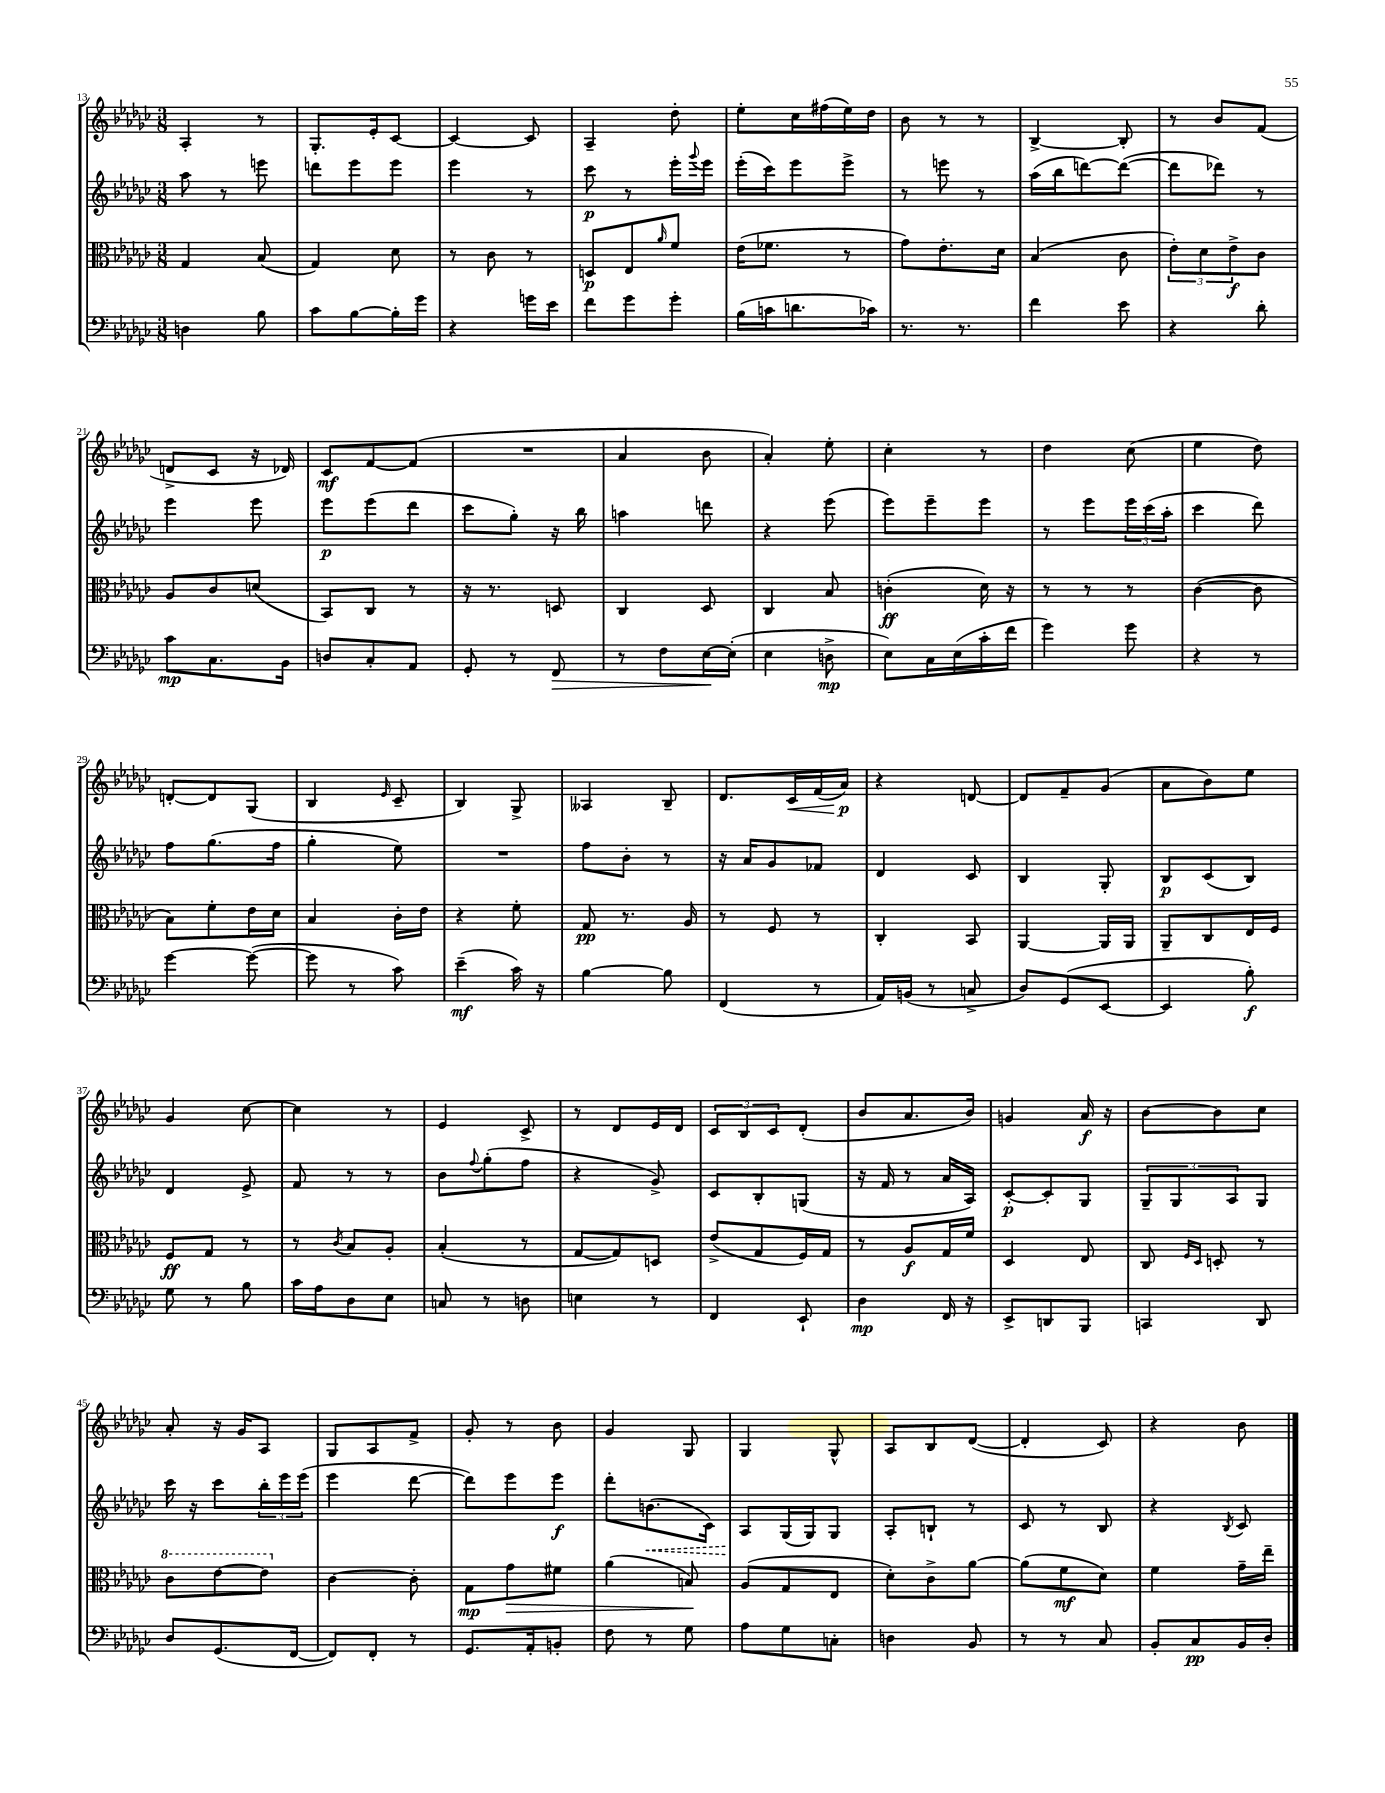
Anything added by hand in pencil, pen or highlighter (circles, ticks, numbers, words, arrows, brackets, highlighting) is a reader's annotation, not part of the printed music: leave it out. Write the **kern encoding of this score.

**kern	**kern	**kern	**kern
*staff4	*staff3	*staff2	*staff1
*clefF4	*clefC3	*clefG2	*clefG2
*k[b-e-a-d-g-c-]	*k[b-e-a-d-g-c-]	*k[b-e-a-d-g-c-]	*k[b-e-a-d-g-c-]
*M3/8	*M3/8	*M3/8	*M3/8
4D	4G-	8aa-	4A-'
.	.	8r	.
8B-	(8B-	8eee	8r
=	=	=	=
8c-	4G-)	8ddd	8.G-'
[8B-	.	8eee-	.
.	.	.	16e-'
16B-']	8d-	8eee-	[8c-
16g-	.	.	.
=	=	=	=
4r	8r	4eee-	4c-_
.	8c-	.	.
16g	8r	8r	8c-]
16e-	.	.	.
=	=	=	=
8f	8D	8ccc-	4A-~
8g-	8E-	8r	.
.	16qqa-	.	.
8g-'	8f	16eee-'	8dd-'
.	.	8qqggg-	.
.	.	16eee-	.
=	=	=	=
(16B-	(16e-	(16eee-'	8ee-'
16c	8.f-	16ccc-)	.
8.d	.	8eee-	16cc-
.	.	.	(16ff#
.	8r	8eee-^	16ee-)
16c-)	.	.	16dd-
=	=	=	=
8.r	8g-)	8r	8b-
.	8.e-'	8eee	8r
8.r	.	.	.
.	.	8r	8r
.	16d-	.	.
=	=	=	=
4f	(4B-	(16aa-	[4B-^
.	.	16bb-	.
.	.	[8ddd)	.
8e-	8c-	(8ddd_	8B-']
=	=	=	=
4r	12e-')	8ddd]	8r
.	12d-	.	.
.	.	8ddd-)	8b-
.	12e-^	.	.
8d-'	8c-	8r	(8f
=	=	=	=
8c-	8A-	4eee-	8d^
8.C-	8c-	.	8c-
.	(8d	8eee-	16r
16BB-	.	.	16d-)
=	=	=	=
8D	8BB-)	8eee-	8c-
8C-'	8C-	(8eee-	[8f
8AA-	8r	8ddd-	(8f]
=	=	=	=
8GG-'	16r	8ccc-	4.r
.	8.r	.	.
8r	.	8gg-')	.
8FF	8D	16r	.
.	.	16bb-	.
=	=	=	=
8r	4C-	4aa	4a-
8F	.	.	.
[16E-	8D-	8ddd	8b-
(16E-']	.	.	.
=	=	=	=
4E-	4C-	4r	4a-')
8D^	8B-	(8eee-	8ee-'
=	=	=	=
8E-)	(4c'	8eee-)	4cc-'
16C-	.	8eee-~	.
(16E-	.	.	.
16c-'	16d-)	8eee-	8r
16f	16r	.	.
=	=	=	=
4g-)	8r	8r	4dd-
.	8r	8eee-	.
8g-	8r	24eee-	(8cc-
.	.	(24ccc-	.
.	.	24aa-'	.
=	=	=	=
4r	([4c-	4ccc-	4ee-
8r	8c-]	8ddd-)	8dd-)
=	=	=	=
[4g-	8B-)	8ff	[8d'
.	8f'	(8.gg-	8d]
(8g-_	16e-	.	(8G-
.	16d-	16ff	.
=	=	=	=
8g-]	4B-	4gg-'	4B-
8r	.	.	.
.	.	.	16qqe-
8c-)	16c-'	8ee-)	8c-~
.	16e-	.	.
=	=	=	=
(4e-~	4r	4.r	4B-)
16c-)	8f'	.	8G-^
16r	.	.	.
=	=	=	=
[4B-	8G-	8ff	4A--
.	8.r	8b-'	.
8B-]	.	8r	8B-~
.	16A-	.	.
=	=	=	=
(4FF	8r	16r	8.d-
.	.	16a-	.
.	8F	8g-	.
.	.	.	16c-
8r	8r	8f-	(16f
.	.	.	16a-)
=	=	=	=
16AA-)	4C-'	4d-	4r
(16BB	.	.	.
8r	.	.	.
8C^	8BB-	8c-	[8d
=	=	=	=
8D-)	[4AA-	4B-	8d]
(8GG-	.	.	8f~
[8EE-	16AA-]	8G-'	(8g-
.	16AA-	.	.
=	=	=	=
4EE-]	8AA-~	8B-	8a-
.	8C-	(8c-	8b-)
8B-')	16E-	8B-)	8ee-
.	16F	.	.
=	=	=	=
8G-	8F	4d-	4g-
8r	8G-	.	.
8B-	8r	8e-^	[8cc-
=	=	=	=
16c-	8r	8f	4cc-]
16A-	.	.	.
.	8qc-	.	.
8D-	8B-	8r	.
8E-	8A-'	8r	8r
=	=	=	=
8C	(4B-'	8b-	4e-
.	.	8qqff	.
8r	.	(8gg-'	.
8D	8r	8ff	8c-^
=	=	=	=
4E	[8G-	4r	8r
.	8G-])	.	8d-
8r	8D	8g-^)	16e-
.	.	.	16d-
=	=	=	=
4FF	(8e-^	8c-	12c-
.	.	.	12B-
.	8G-	8B-'	.
.	.	.	12c-
8EE-`	16F)	(8G	(8d-'
.	16G-	.	.
=	=	=	=
4D-	8r	16r	8b-
.	.	16f	.
.	8A-	8r	8.a-
16FF	16G-	16a-	.
16r	16f	16A-)	16b-)
=	=	=	=
8EE-^	4D-	[8c-'	4g
8DD	.	8c-']	.
8BBB-	8E-	8G-	16a-
.	.	.	16r
=	=	=	=
4CC	8C-	12G-~	[8b-
.	.	12G-	.
.	16qqF	.	.
.	16qqD-	.	.
.	8D'	.	8b-]
.	.	12A-	.
8DD-	8r	8G-	8cc-
=	=	=	=
8D-	8cc-	16ccc-	8a-'
.	.	16r	.
(8.GG-	[8ee-	8ccc-	16r
.	.	.	16g-
.	8ee-]	24bb-'	8A-
.	.	24eee-	.
[16FF	.	.	.
.	.	(24eee-	.
=	=	=	=
8FF])	[4c-	4eee-	8G-
8FF'	.	.	8A-
8r	8c-']	[8ddd-	8f^
=	=	=	=
8.GG-	8G-	8ddd-])	8g-'
.	8g-	8eee-	8r
16AA-'	.	.	.
8BB'	8f#	8eee-	8b-
=	=	=	=
8F	(4a-	8ddd-'	4g-
8r	.	(8.b	.
8G-	8B)	.	8G-
.	.	16c-)	.
=	=	=	=
8A-	(8A-	8A-	4G-
8G-	8G-	(16G-	.
.	.	16G-)	.
8C'	8E-	8G-	8G-^^
=	=	=	=
4D	8d-')	8A-'	8A-
.	8c-^	8B`	8B-
8BB-	[8a-	8r	([8d-
=	=	=	=
8r	(8a-]	8c-	4d-']
8r	8f	8r	.
8C-	8d-)	8B-	8c-)
=	=	=	=
8BB-'	4f	4r	4r
8C-	.	.	.
.	.	8qB-	.
16BB-	16g-~	8c-	8b-
16D-'	16ee-~	.	.
==	==	==	==
*-	*-	*-	*-
